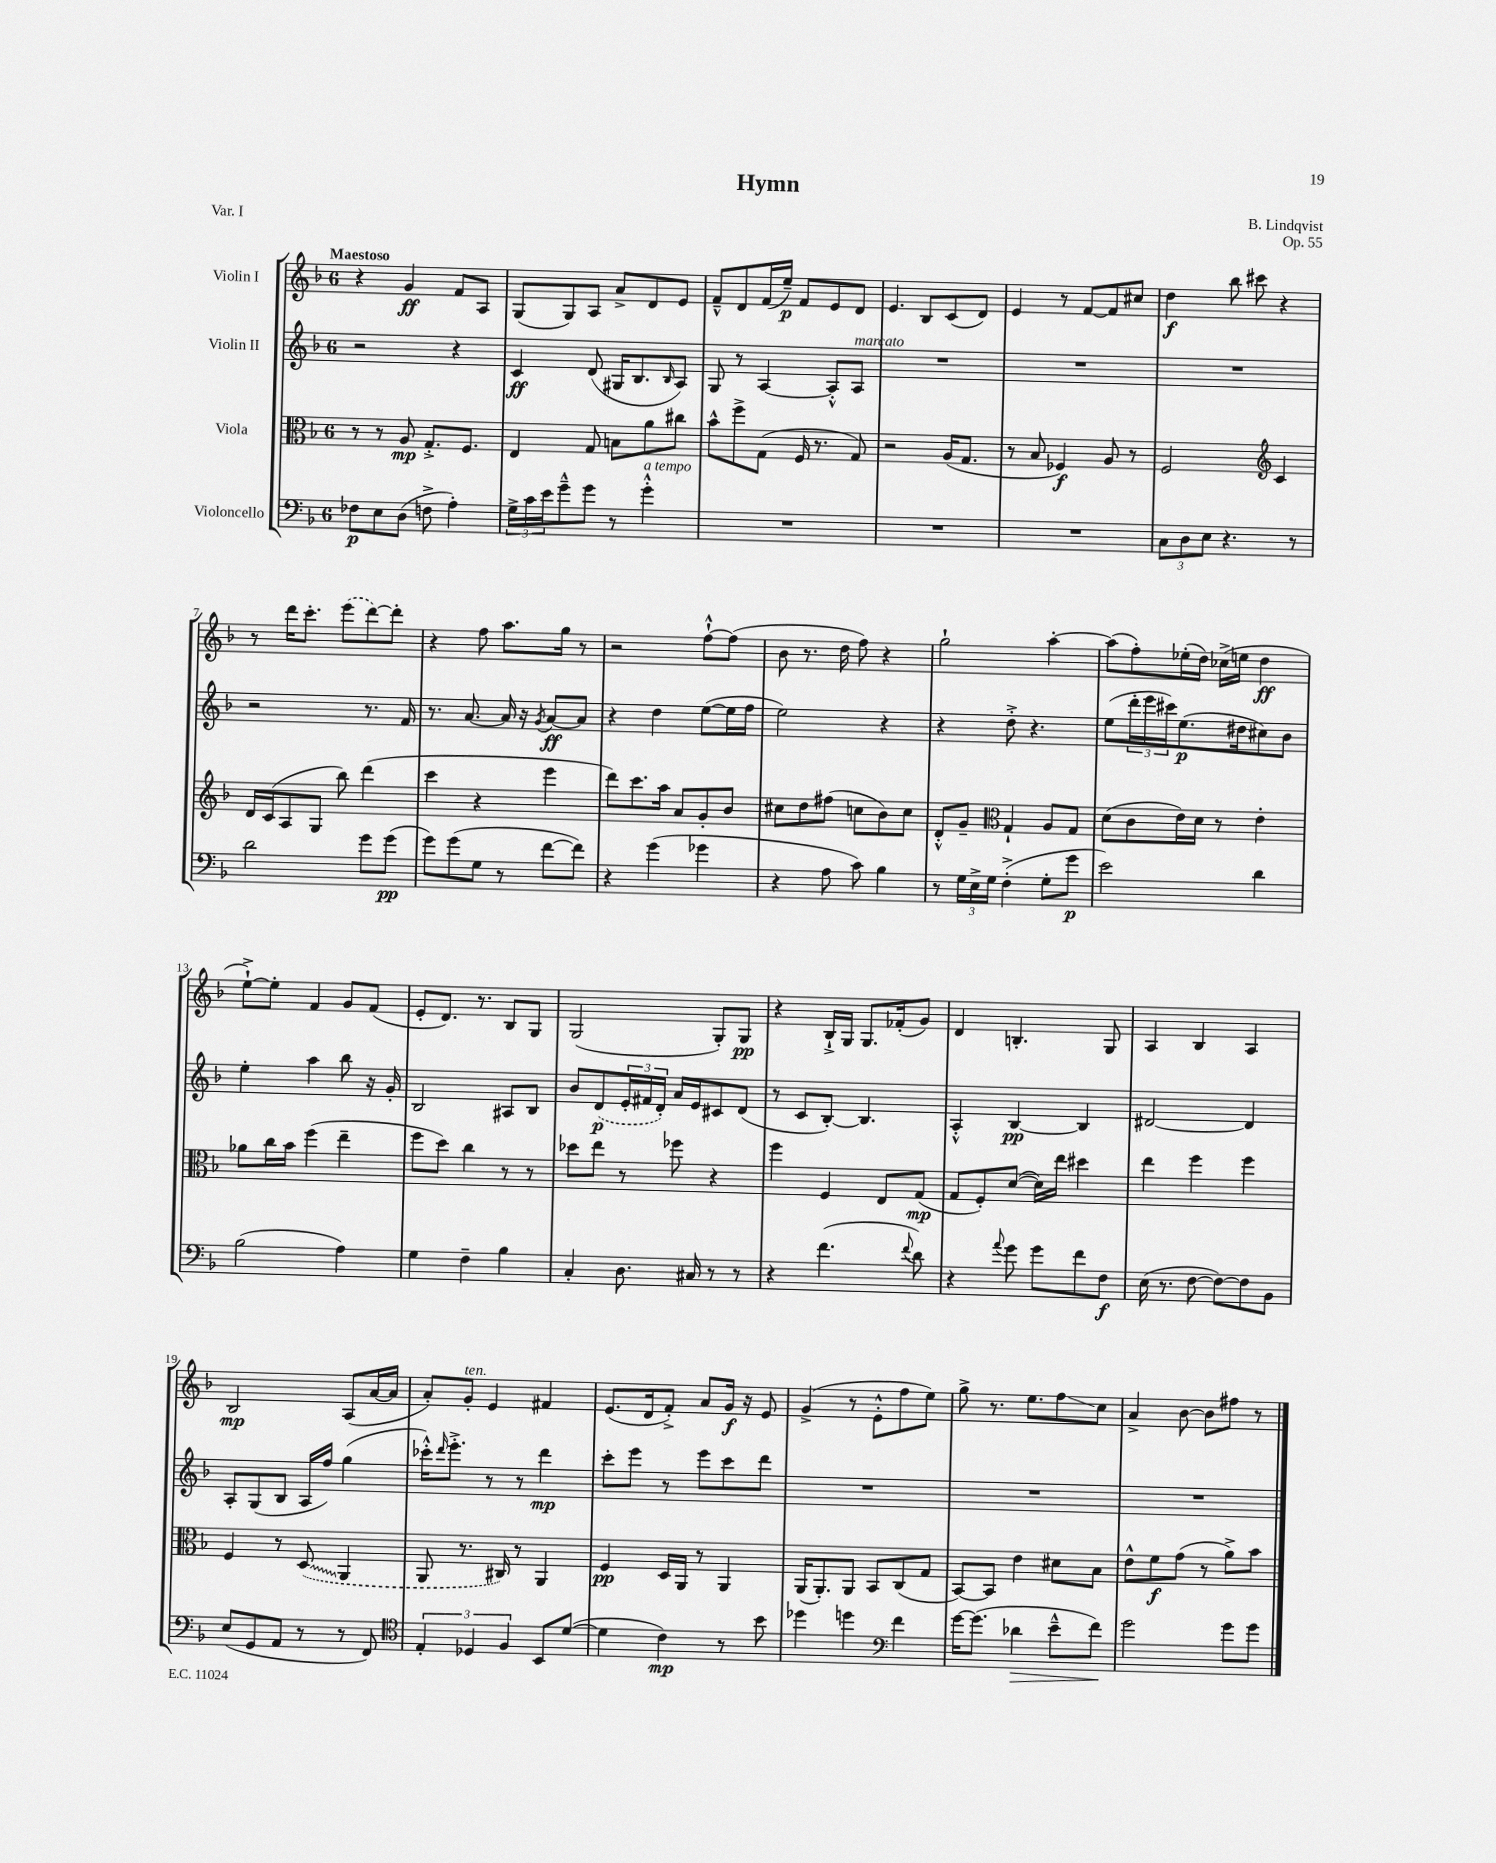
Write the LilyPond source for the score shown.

\header { title = "Hymn" composer = "B. Lindqvist" opus = "Op. 55" piece = "Var. I" }
<<
\new StaffGroup <<
\new Staff = "s0" \with { instrumentName = "Violin I" } {
    \clef treble \key f \major \once \override Staff.TimeSignature.style = #'single-digit \time 6/8 \tempo "Maestoso"
    r4 g'4\ff f'8 a8 |
    g8( g8) a8 a'8-> d'8 e'8 |
    f'8---^ d'8 f'16( e''16--\p) f'8 e'8 d'8 |
    e'4. bes8 c'8( d'8) |
    e'4 r8 f'8~ f'8 cis''8 |
    d''4\f bes''8 cis'''8 r4 |
    r8 d'''16 c'''8.-. \once \slurDashed e'''8( d'''8~) d'''8-. |
    r4 f''8 a''8. g''16 r8 |
    r2 f''8~-!-^ f''8( |
    bes'8 r8. d''16 f''8) r4 |
    g''2-! a''4~-. |
    a''8( f''8-.) ees''16-.( d''16) ces''16->( e''16 d''4\ff |
    e''8~-!->) e''8-. f'4 g'8 f'8( |
    e'8-. d'8.) r8. bes8 g8 |
    g2( g8-.) g8\pp |
    r4 bes16-!-> g16 g8. fes'16-.( g'8) |
    d'4 b4.-. g8 |
    a4 bes4 a4 |
    bes2\mp a8( a'16~ a'16 |
    a'8-.) g'8-.^\markup { \italic "ten." } e'4 fis'4 |
    e'8.( d'16 f'8-.->) a'8 g'16\f r16 e'8 |
    g'4->( r8 e'8-.-^ f''8 e''8) |
    g''8-> r8. e''8. f''8\glissando c''8 |
    a'4-> bes'8~ bes'8 fis''8 r8 \bar "|." |
}
\new Staff = "s1" \with { instrumentName = "Violin II" } {
    \clef treble \key f \major \once \override Staff.TimeSignature.style = #'single-digit \time 6/8
    r2 r4 |
    c'4\ff d'8( gis16 bes8. \grace { bes16 } a8) |
    g8 r8 a4~ a8-.-^ a8^\markup { \italic "marcato" } |
    R2. |
    R2. |
    R2. |
    r2 r8. f'16 |
    r8. a'8.~ a'16 r16 \acciaccatura { g'8 } a'8~\ff a'8 |
    r4 d''4 e''8~( e''16 f''16 |
    e''2) r4 |
    r4 d''8-.-> r4. |
    e''8( \tuplet 3/2 { d'''16-. e'''16 cis'''16) } e''8.\p( dis''16 cis''8) bes'8 |
    e''4-. a''4 bes''8 r16 g'16-. |
    bes2 ais8 bes8 |
    bes'8 \once \slurDashed d'8\p( \tuplet 3/2 { e'16-. fis'16 d'16-.) } a'16 e'16 cis'8 d'8( |
    r8 c'8 bes8~-.) bes4. |
    a4-.-^ bes4~\pp bes4 |
    dis'2~ dis'4 |
    a8-. g8( bes8 a16 f''16) g''4( |
    ces'''16-.-^) \grace { d'''16 } e'''8.-.-> r8 r8 d'''4\mp |
    c'''8-. e'''8 r8 e'''8 c'''8 d'''8 |
    R2. |
    R2. |
    R2. \bar "|." |
}
\new Staff = "s2" \with { instrumentName = "Viola" } {
    \clef alto \key f \major \once \override Staff.TimeSignature.style = #'single-digit \time 6/8
    r8 r8 a8\mp g8.-.-> f8. |
    e4 g8 b8 a'8 cis''8 |
    bes'8-^ f''8-> g8( f16 r8. g8) |
    r2 a16( g8. |
    r8 bes8 fes4\f) a8 r8 |
    f2 \clef treble c'4 |
    d'16 c'16( a8 g8 bes''8) d'''4( |
    c'''4 r4 e'''4 |
    d'''8) c'''8. a''16 a'8 g'8-. bes'8 |
    cis''8 d''8 fis''8( c''8 bes'8) c''8 |
    d'8-.-^ g'8-- \clef alto g4-! a8 g8 |
    d'8( c'8 e'16) d'16 r8 e'4-. |
    aes'8 c''16 bes'16 f''4( e''4-- |
    f''8 d''8) c''4 r8 r8 |
    des''8 e''8 r8 fes''8 r4 |
    f''4 f4 e8 g8\mp( |
    g8 f8-.) d'8~( d'16) e''16 dis''4 |
    e''4 f''4 f''4 |
    f4 r8 \once \override Glissando.style = #'zigzag \once \slurDashed d8\glissando( a,4 |
    a,8 r8. cis16) r8 a,4 |
    f4\pp d16 a,16 r8 a,4 |
    a,16( a,8.-.) a,8 bes,8 c8( g8 |
    bes,8~) bes,8 e'4 dis'8 bes8 |
    e'8-^ f'8\f g'8( r8 a'8->) bes'8 \bar "|." |
}
\new Staff = "s3" \with { instrumentName = "Violoncello" } {
    \clef bass \key f \major \once \override Staff.TimeSignature.style = #'single-digit \time 6/8
    fes8\p e8 d8( f8-> a4-.) |
    \tuplet 3/2 { g16-> c'16 e'16 } g'8---^ g'8 r8 g'4-.-^^\markup { \italic "a tempo" } |
    R2. |
    R2. |
    R2. |
    \tuplet 3/2 { c8 d8 e8 } r4. r8 |
    d'2 g'8 g'8\pp( |
    g'8) g'8( g8 r8 f'8~ f'8) |
    r4 g'4( ges'4 |
    r4 a8 c'8) bes4 |
    r8 \tuplet 3/2 { g16 e16-> g16 } f4-.->( g8-. g'8\p |
    e'2) d'4 |
    bes2( a4) |
    g4 f4-- bes4 |
    c4-. d8. cis16 r8 r8 |
    r4 f'4.( \appoggiatura { f'8 } d'8) |
    r4 \appoggiatura { a'8 } g'8 g'8 f'8 f8\f |
    e16( r8. f8~ f8~) f8 bes,8 |
    e8( g,8 a,8 r8 r8 f,8) |
    \clef tenor \tuplet 3/2 { e4-. des4 f4 } bes,8 d'8~( |
    d'4 c'4\mp) r8 bes'8 |
    des''4 d''4 \clef bass f'4 |
    g'16~ g'8.( des'4\> e'8---^ f'8\!) |
    g'2 g'8 g'8 \bar "|." |
}
>>
>>
